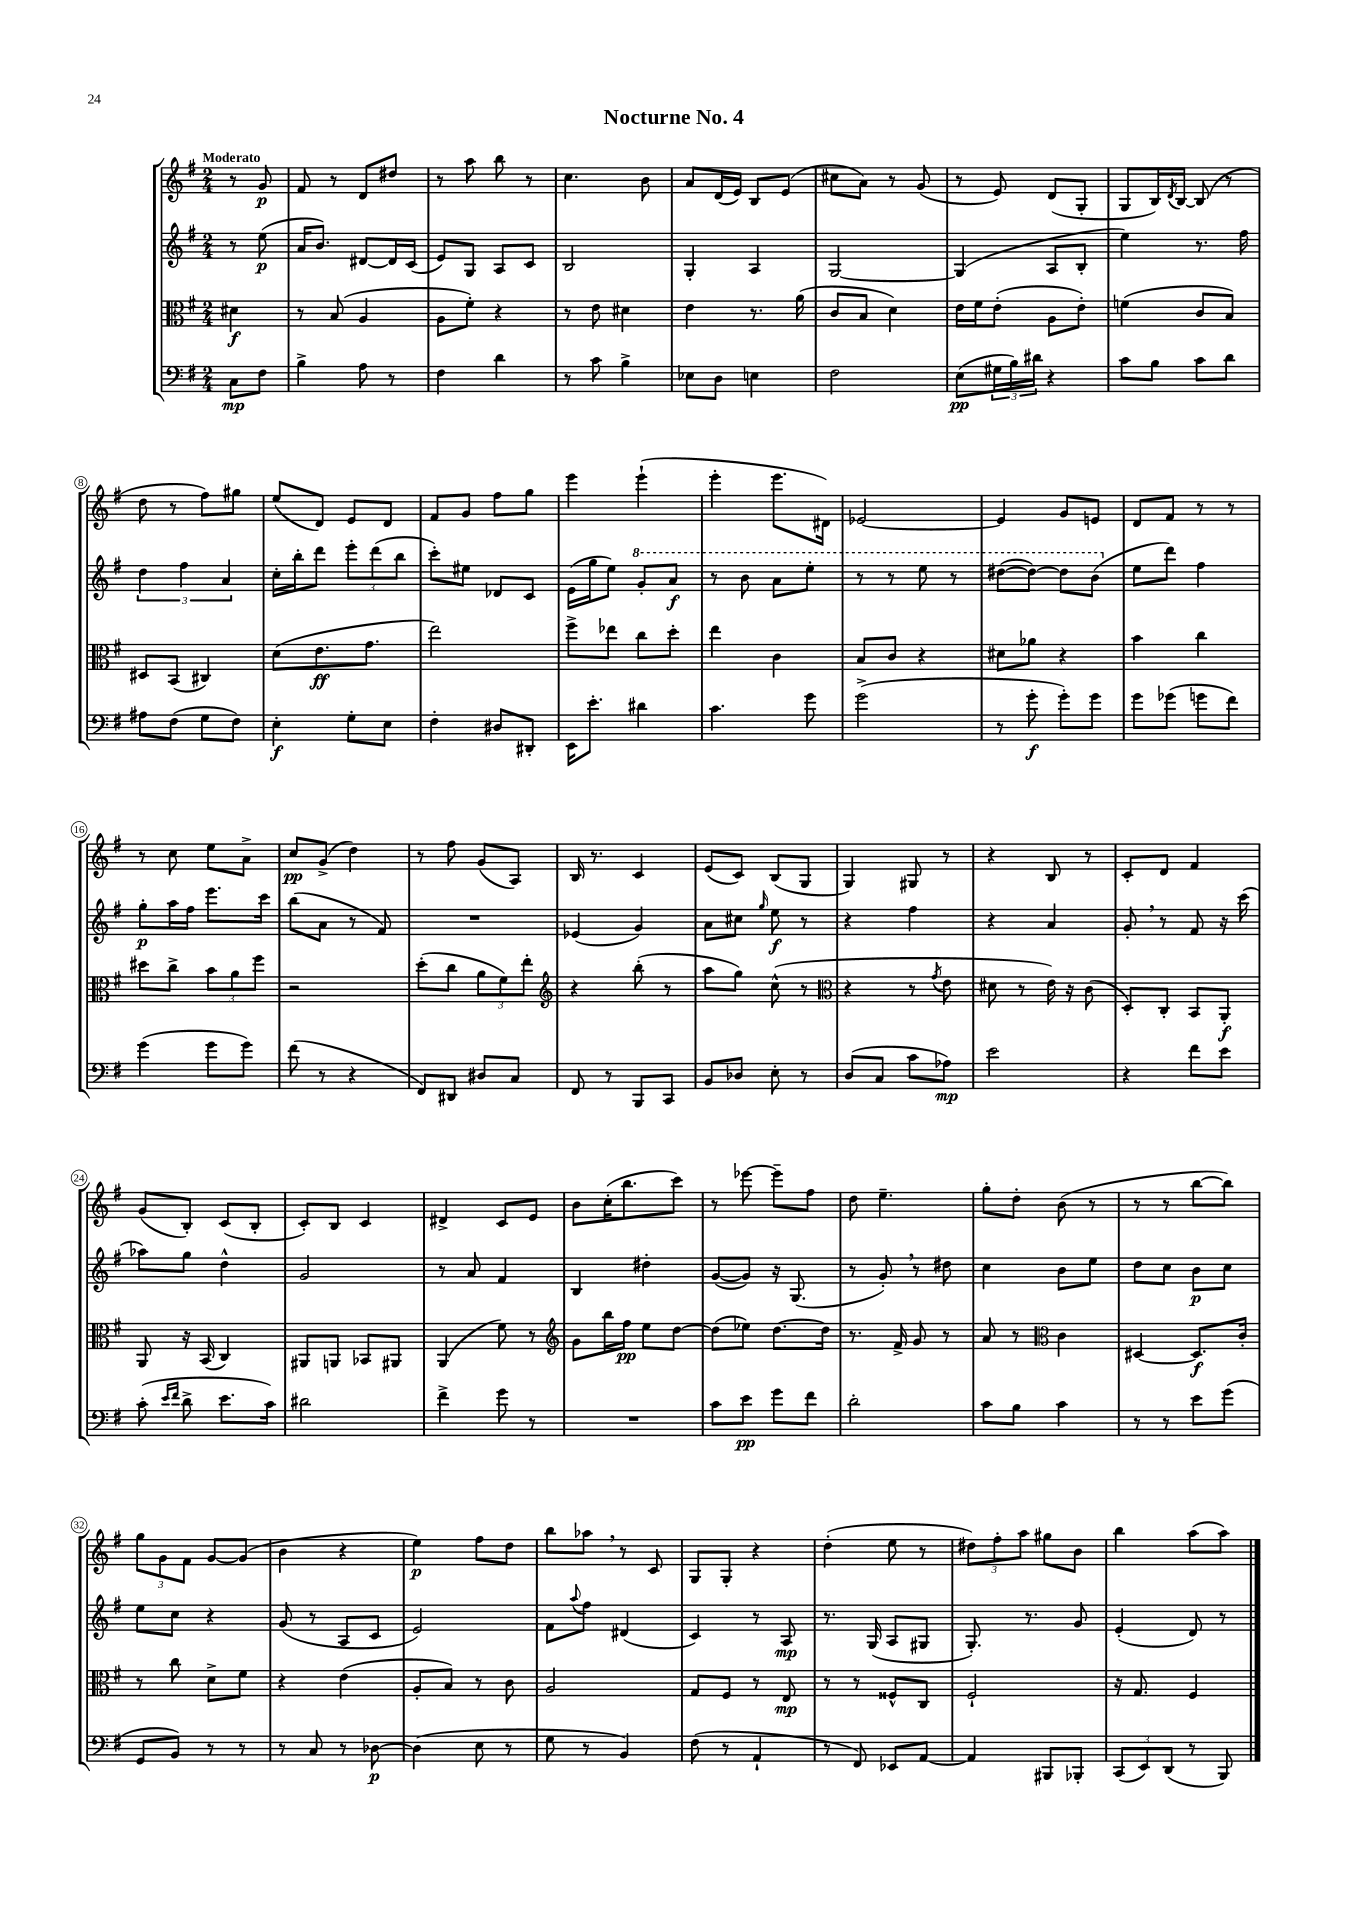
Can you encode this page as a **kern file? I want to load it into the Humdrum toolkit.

**kern	**kern	**kern	**kern
*staff4	*staff3	*staff2	*staff1
*clefF4	*clefC3	*clefG2	*clefG2
*k[f#]	*k[f#]	*k[f#]	*k[f#]
*M2/4	*M2/4	*M2/4	*M2/4
8C	4d#	8r	8r
8F#	.	(8ee	8g
=	=	=	=
4B^	8r	16a	8f#
.	.	8.b)	.
.	(8B	.	8r
8A	4A	[8d#	8d
8r	.	16d#]	8dd#
.	.	(16c	.
=	=	=	=
4F#	8A	8e)	8r
.	8f#')	8G	8aa
4d	4r	8A	8bb
.	.	8c	8r
=	=	=	=
8r	8r	2B	4.cc
8c	8e	.	.
4B^	4d#	.	.
.	.	.	8b
=	=	=	=
8E-	4e	4G'	8a
8D	.	.	(16d
.	.	.	16e)
4E	8.r	4A	8B
.	.	.	(8e
.	(16a	.	.
=	=	=	=
2F#	8c	[2G	8cc#
.	8B	.	8a)
.	4d)	.	8r
.	.	.	(8g
=	=	=	=
(8E	16e	(4G]	8r
.	16f#	.	.
24G#	(8e'	.	8e)
24B)	.	.	.
24d#	.	.	.
4r	8A	8A	(8d
.	8e')	8B'	8G'
=	=	=	=
8c	(4f	4ee)	8G
8B	.	.	16B)
.	.	.	8qd
.	.	.	[16B
8c	8c	8.r	(8B]
8d	8B)	.	8r
.	.	16ff#	.
=	=	=	=
8A#	8D#	6dd	8dd
(8F#	(8BB	.	8r
.	.	6ff#	.
8G	4C#)	.	8ff#)
.	.	6a	.
8F#)	.	.	8gg#
=	=	=	=
4E'	(8d	16cc'	(8ee
.	.	16bb'	.
.	8.e	8ddd	8d)
8G'	.	12eee'	8e
.	8.g	.	.
.	.	(12ddd	.
8E	.	.	8d
.	.	12bb	.
=	=	=	=
4F#'	2ee)	8ccc')	8f#
.	.	8ee#	8g
8D#	.	8d-	8ff#
8DD#'	.	8c	8gg
=	=	=	=
16EE	8ff#^	(16e	4eee
8.e'	.	16gg	.
.	8ee-	8ee)	.
4d#	8cc	8gg'	(4eee`
.	8dd'	8aa	.
=	=	=	=
4.c	4ee	8r	4eee'
.	.	8bb	.
.	4c	8aa	8.eee
8g	.	8eee'	.
.	.	.	16d#)
=	=	=	=
(2g^	8B	8r	[2e-
.	8c	8r	.
.	4r	8eee	.
.	.	8r	.
=	=	=	=
8r	8d#	([8ddd#	4e-]
8g'	8a-	8ddd#_)	.
8g')	4r	8ddd#]	8g
8g	.	(8bb	8e
=	=	=	=
8g	4b	8ee	8d
(8g-	.	8ddd)	8f#
8g	4cc	4ff#	8r
8f#)	.	.	8r
=	=	=	=
(4g	8dd#	8gg'	8r
.	8cc^	16aa	8cc
.	.	16ff#	.
8g	12b	8.eee	8ee
.	12a	.	.
8g)	.	.	8a^
.	12ff#	.	.
.	.	16ccc	.
=	=	=	=
(8f#	2r	(8bb	8cc
8r	.	8a	(8g^
4r	.	8r	4dd)
.	.	8f#)	.
=	=	=	=
8FF#)	(8dd'	2r	8r
8DD#	8cc	.	8ff#
8D#	12a	.	(8g
.	12f#)	.	.
8C	.	.	8A)
.	12ee'	.	.
=	=	=	=
*	*clefG2	*	*
8FF#	4r	(4e-	16B
.	.	.	8.r
8r	.	.	.
8BBB	(8bb'	4g)	4c
8CC	8r	.	.
=	=	=	=
8BB	8aa	8a	(8e
8D-	8gg)	8cc#	8c)
.	.	16qqgg	.
8E'	(8cc^^	8ee	(8B
8r	8r	8r	8G
=	=	=	=
*	*clefC3	*	*
(8D	4r	4r	4G)
8C	.	.	.
8c	8r	4ff#	8G#
.	8qg	.	.
8A-)	8e	.	8r
=	=	=	=
2e	8d#	4r	4r
.	8r	.	.
.	16e)	4a	8B
.	16r	.	.
.	(8c	.	8r
=	=	=	=
4r	8D')	8g'	8c'
.	8C'	8r	8d
8f#	8BB	8f#	4f#
8e	8AA'	16r	.
.	.	(16ccc	.
=	=	=	=
(8c'	8AA	8aa-)	(8g
16qqe	.	.	.
16qqf#	.	.	.
8d^	16r	8gg	8B')
.	(16BB	.	.
8.e	4C)	4dd^^	(8c
.	.	.	8B'
16c)	.	.	.
=	=	=	=
2d#	8AA#	2g	8c')
.	8AA	.	8B
.	8BB-	.	4c
.	8AA#	.	.
=	=	=	=
4f#^	(4AA	8r	4d#^
.	.	8a	.
8g	8f#)	4f#	8c
8r	8r	.	8e
=	=	=	=
*	*clefG2	*	*
2r	8g	4B	8b
.	16bb	.	(16cc'
.	16ff#	.	8.bb
.	8ee	4dd#'	.
.	[8dd	.	8ccc)
=	=	=	=
8c	(8dd]	([8g	8r
8e	8ee-)	8g])	[8eee-
8g	[8.dd	16r	8eee-~]
.	.	(8.G	.
8f#	.	.	8ff#
.	16dd]	.	.
=	=	=	=
2d'	8.r	8r	8dd
.	.	8g')	4.ee~
.	16f#^	.	.
.	8g	8r	.
.	8r	8dd#	.
=	=	=	=
8c	8a	4cc	8gg'
8B	8r	.	8dd'
*	*clefC3	*	*
4c	4c	8b	(8b
.	.	8ee	8r
=	=	=	=
8r	[4D#	8dd	8r
8r	.	8cc	8r
8e	8.D#]	8b	[8bb
(8g	.	8cc	8bb])
.	16c'	.	.
=	=	=	=
8GG	8r	8ee	12gg
.	.	.	12g
8BB)	8cc	8cc	.
.	.	.	12f#
8r	8d^	4r	[8g
8r	8f#	.	(8g]
=	=	=	=
8r	4r	(8g	4b
8C	.	8r	.
8r	(4e	8A	4r
[8D-	.	8c	.
=	=	=	=
(4D-]	8A'	2e)	4ee)
.	8B)	.	.
8E	8r	.	8ff#
8r	8c	.	8dd
=	=	=	=
8G	2A	8f#	8bb
.	.	8qqaa	.
8r	.	8ff#	8aa-
4BB)	.	(4d#	8r
.	.	.	8c
=	=	=	=
(8F#	8G	4c)	8G
8r	8F#	.	8G'
4AA`	8r	8r	4r
.	8E	8A	.
=	=	=	=
8r	8r	8.r	(4dd'
8FF#)	8r	.	.
.	.	(16G	.
8EE-	8F##^^	8A	8ee
[8AA	8C	8G#	8r
=	=	=	=
4AA]	2F#`	8.G')	12dd#)
.	.	.	12ff#'
.	.	.	12aa
.	.	8.r	.
8BBB#	.	.	8gg#
8BBB-'	.	8g	8b
=	=	=	=
(12CC	16r	(4e'	4bb
.	8.G	.	.
12EE)	.	.	.
(12DD	.	.	.
8r	4F#	8d)	(8aa
8BBB)	.	8r	8aa)
==	==	==	==
*-	*-	*-	*-
